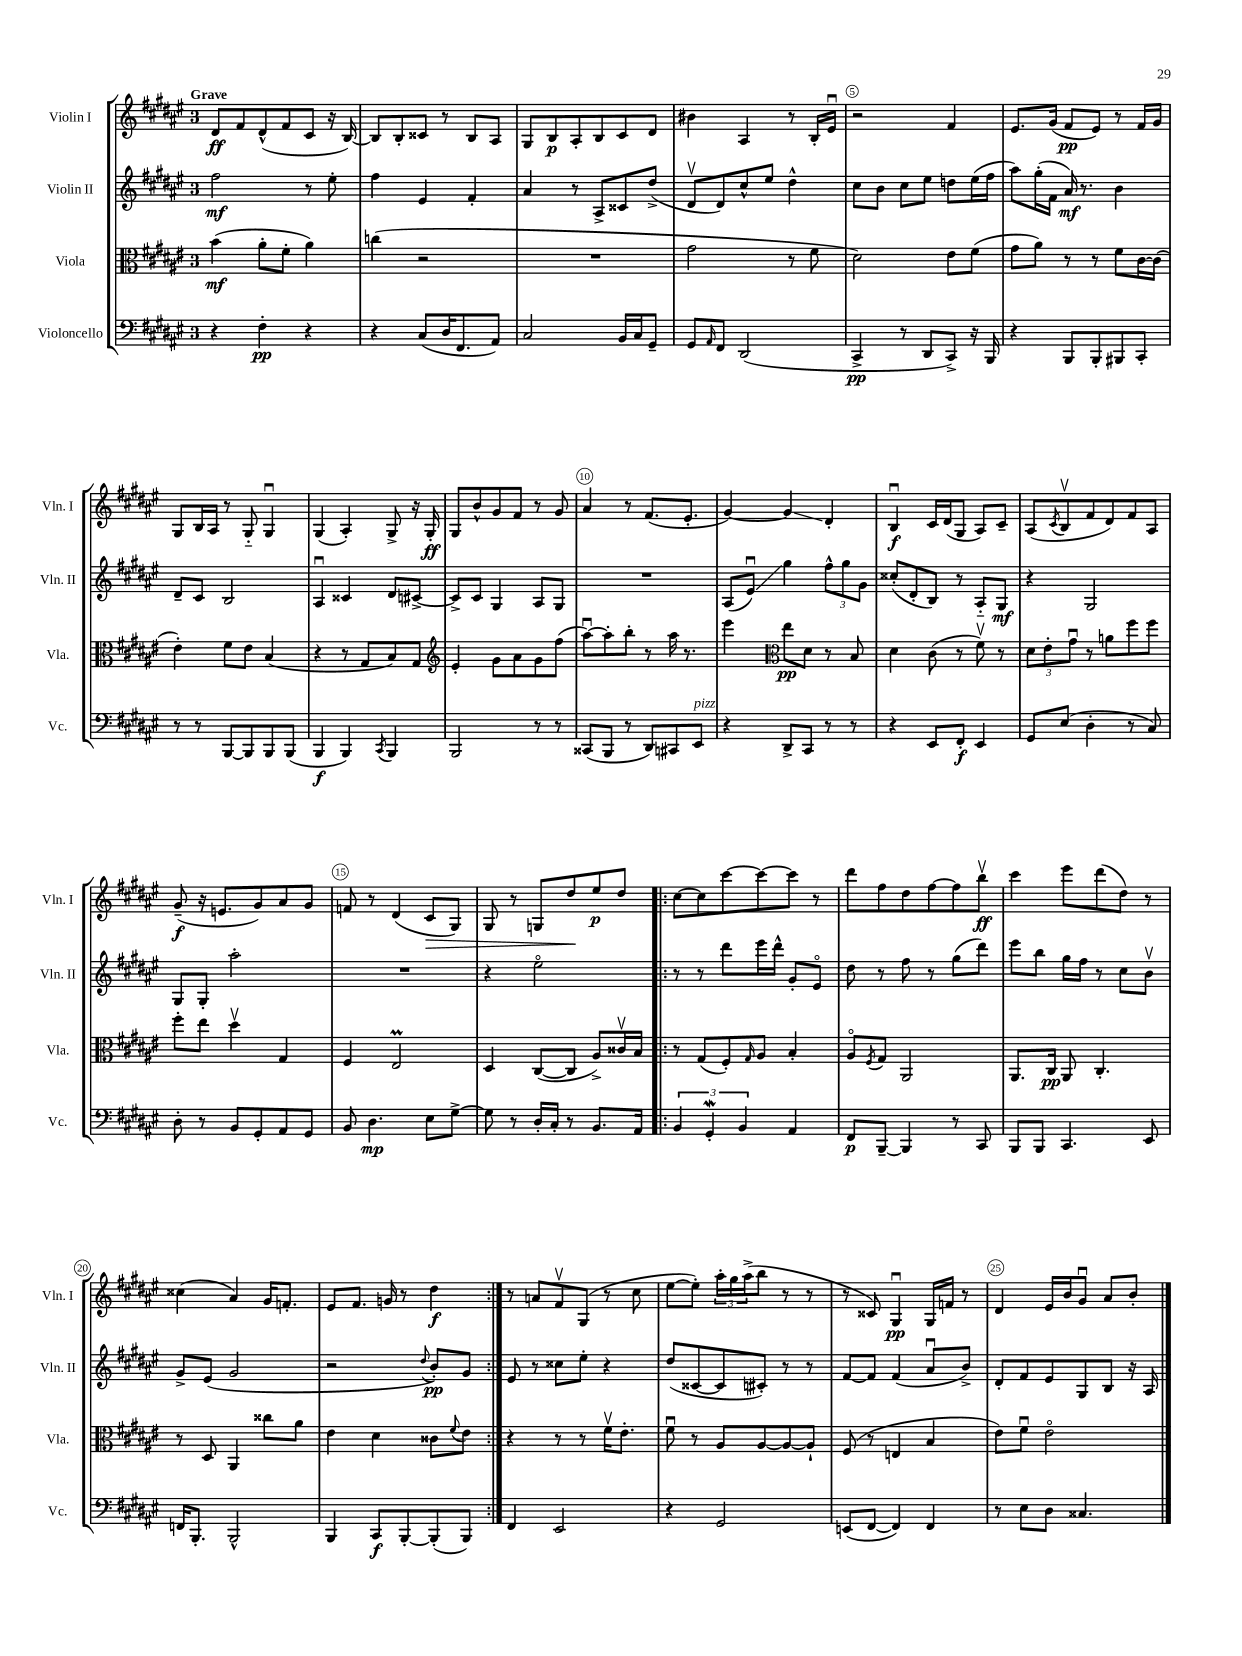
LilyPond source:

<<
\new StaffGroup <<
\new Staff = "s0" \with { instrumentName = "Violin I" shortInstrumentName = "Vln. I" } {
    \clef treble \key fis \major \once \override Staff.TimeSignature.style = #'single-digit \time 3/4 \tempo "Grave"
    dis'8\ff fis'8 dis'8-^( fis'8 cis'8 r16 b16~) |
    b8 b8-. cisis'8 r8 b8 ais8 |
    gis8 b8\p ais8-. b8 cis'8 dis'8 |
    bis'4 ais4 r8 b16-. eis'16\downbow |
    r2 fis'4 |
    eis'8. gis'16( fis'8\pp eis'8) r8 fis'16 gis'16 |
    gis8 b16 ais16 r8 gis8-_ gis4\downbow |
    gis4( ais4-.) gis8-> r16 gis16-.\ff |
    gis8 b'8-^ gis'8 fis'8 r8 gis'8 |
    ais'4 r8 fis'8.( eis'8.-. |
    gis'4~) gis'4\glissando dis'4-. |
    b4\downbow\f cis'16 dis'16( gis8 ais8) cis'8-- |
    ais8( \acciaccatura { cis'8 } b8\upbow fis'8 dis'8) fis'8 ais8 |
    gis'8--\f( r16 e'8. gis'8) ais'8 gis'8 |
    f'8 r8 dis'4( cis'8\> gis8) |
    gis8 r8 g8 dis''8\! eis''8\p dis''8 |
    \repeat volta 2 { cis''8~ cis''8 cis'''8~ cis'''8~ cis'''8 r8 |
    dis'''8 fis''8 dis''8 fis''8~ fis''8 b''8\upbow\ff |
    cis'''4 eis'''8 dis'''8( dis''8) r8 |
    cisis''4( ais'4) gis'16 f'8.-. |
    eis'8 fis'8. g'16 r8 dis''4\f | }
    r8 a'8 fis'8\upbow gis8( r8 cis''8 |
    eis''8~ eis''8-.) \tuplet 3/2 { ais''16-. gis''16 ais''16->( } b''8 r8 r8 |
    r8 cisis'8) gis4\downbow\pp gis16 f'16 r8 |
    dis'4 eis'16 b'16 gis'8\downbow ais'8 b'8-. \bar "|." |
}
\new Staff = "s1" \with { instrumentName = "Violin II" shortInstrumentName = "Vln. II" } {
    \clef treble \key fis \major \once \override Staff.TimeSignature.style = #'single-digit \time 3/4
    fis''2\mf r8 eis''8-. |
    fis''4 eis'4 fis'4-. |
    ais'4 r8 ais8-> cisis'8 dis''8->( |
    dis'8\upbow dis'8) cis''8-^ eis''8 dis''4-^ |
    cis''8 b'8 cis''8 eis''8 d''8 eis''16( fis''16 |
    ais''8) gis''16-.( fis'16 ais'16\mf) r8. b'4 |
    dis'8-- cis'8 b2 |
    ais4\downbow cisis'4 dis'8 cis'8~-> |
    cis'8-> cis'8 gis4 ais8 gis8 |
    R2. |
    ais8( eis'8\downbow\glissando) gis''4 \tuplet 3/2 { fis''8-^ gis''8 gis'8 } |
    cisis''8-.( dis'8-. b8) r8 ais8-_ gis8\mf |
    r4 gis2 |
    gis8 gis8-. ais''2-. |
    R2. |
    r4 eis''2\flageolet |
    \repeat volta 2 { r8 r8 dis'''8 eis'''16 dis'''16-^ gis'8-. eis'8\flageolet |
    dis''8 r8 fis''8 r8 gis''8( dis'''8) |
    eis'''8 b''8 gis''16 fis''16 r8 cis''8 b'8\upbow |
    gis'8-> eis'8( gis'2 |
    r2 \appoggiatura { dis''8 } b'8-.\pp) gis'8 | }
    eis'8 r8 cisis''8 eis''8-. r4 |
    dis''8( cisis'8~ cisis'8 cis'8-.) r8 r8 |
    fis'8~ fis'8 fis'4( ais'8\downbow b'8->) |
    dis'8-. fis'8 eis'8 gis8 b8 r16 ais16 \bar "|." |
}
\new Staff = "s2" \with { instrumentName = "Viola" shortInstrumentName = "Vla." } {
    \clef alto \key fis \major \once \override Staff.TimeSignature.style = #'single-digit \time 3/4
    b'4\mf( ais'8-. fis'8-. ais'4) |
    c''4( r2 |
    R2. |
    gis'2 r8 fis'8 |
    dis'2) eis'8 fis'8( |
    gis'8 ais'8) r8 r8 fis'8 cis'16~ cis'16( |
    eis'4-.) fis'8 eis'8 b4( |
    r4 r8 gis8 b8) gis8 |
    \clef treble eis'4-. gis'8 ais'8 gis'8 fis''8( |
    ais''8~\downbow) ais''8-. b''8-. r8 ais''16 r8. |
    eis'''4 \clef alto eis''8\pp dis'8 r8 b8 |
    dis'4 cis'8( r8 fis'8\upbow) r8 |
    \tuplet 3/2 { dis'8 eis'8-. gis'8\downbow } r8 a'8 fis''8 fis''8 |
    fis''8-. eis''8 dis''4\upbow gis4 |
    fis4 eis2\prall |
    dis4 cis8~( cis8 ais8->) cisis'16\upbow b16 |
    \repeat volta 2 { r8 gis8( fis8-.) \grace { gis16 } ais8 b4-. |
    ais8\flageolet \acciaccatura { fis8 } gis8 ais,2 |
    ais,8. cis16\pp ais,8 cis4.-. |
    r8 dis8 ais,4 cisis''8 ais'8 |
    eis'4 dis'4 cisis'8 \appoggiatura { fis'8 } eis'8 | }
    r4 r8 r8 fis'16\upbow eis'8.-. |
    fis'8\downbow r8 ais8 ais8~ ais8~ ais8-! |
    fis8( r8 e4 b4 |
    eis'8) fis'8\downbow eis'2\flageolet \bar "|." |
}
\new Staff = "s3" \with { instrumentName = "Violoncello" shortInstrumentName = "Vc." } {
    \clef bass \key fis \major \once \override Staff.TimeSignature.style = #'single-digit \time 3/4
    r4 fis4-.\pp r4 |
    r4 cis8( dis16 fis,8. ais,8) |
    cis2 b,16 cis16 gis,8-- |
    gis,8 \grace { ais,16 } fis,8 dis,2( |
    cis,4->\pp r8 dis,8 cis,8->) r16 b,,16 |
    r4 b,,8 b,,8-. bis,,8 cis,8-. |
    r8 r8 b,,8~ b,,8 b,,8 b,,8( |
    b,,4\f b,,4) \acciaccatura { cis,8 } b,,4 |
    b,,2 r8 r8 |
    cisis,8( b,,8 r8 dis,8) cis,8 eis,8^\markup { \italic "pizz." } |
    r4 dis,8-> cis,8 r8 r8 |
    r4 eis,8 fis,8-.\f eis,4 |
    gis,8 eis8( dis4-. r8 cis8) |
    dis8-. r8 b,8 gis,8-. ais,8 gis,8 |
    b,8 dis4.\mp eis8 gis8~-> |
    gis8 r8 dis16-. cis16-. r8 b,8. ais,16 |
    \repeat volta 2 { \tuplet 3/2 { b,4 gis,4-.\mordent b,4 } ais,4 |
    fis,8\p b,,8~-- b,,4 r8 cis,8 |
    b,,8 b,,8 cis,4. eis,8 |
    f,16 b,,8.-. b,,2-^ |
    b,,4 cis,8\f b,,8~-. b,,8-.( b,,8) | }
    fis,4 eis,2 |
    r4 gis,2 |
    e,8( fis,8~ fis,4) fis,4 |
    r8 eis8 dis8 cisis4. \bar "|." |
}
>>
>>
\layout { \context { \Score \override BarNumber.break-visibility = ##(#f #t #t) barNumberVisibility = #(every-nth-bar-number-visible 5) \override BarNumber.stencil = #(make-stencil-circler 0.1 0.3 ly:text-interface::print) } }
